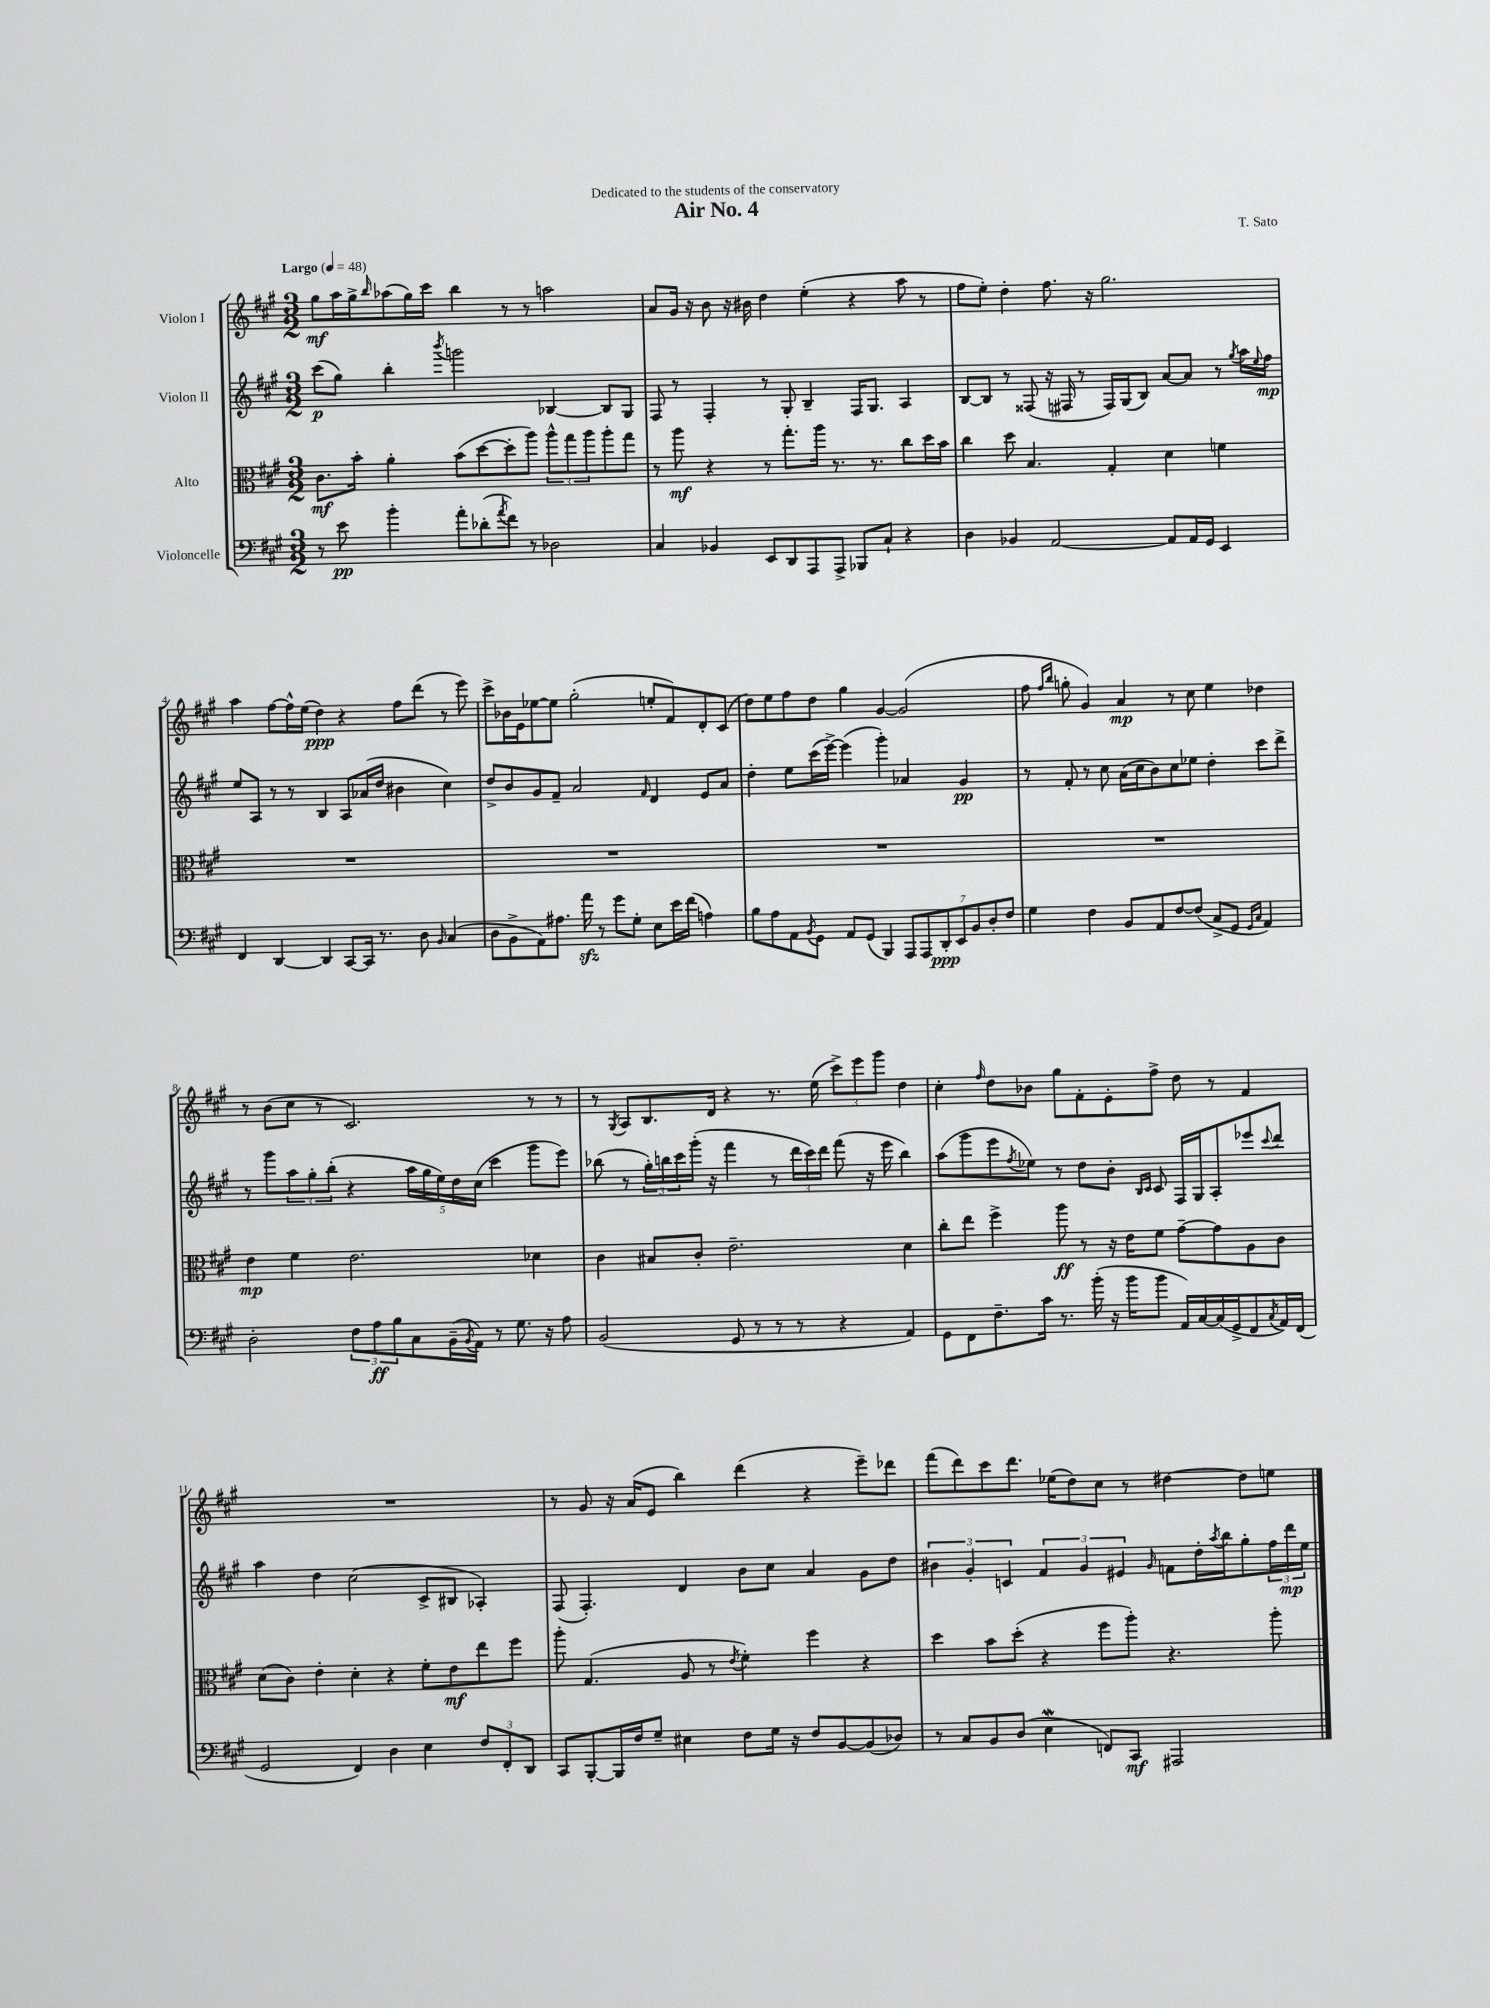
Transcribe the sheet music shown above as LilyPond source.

\header { title = "Air No. 4" composer = "T. Sato" dedication = "Dedicated to the students of the conservatory" }
<<
\new StaffGroup <<
\new Staff = "s0" \with { instrumentName = "Violon I" } {
    \clef treble \key a \major \numericTimeSignature \time 3/2 \tempo "Largo" 4 = 48
    gis''8\mf a''16 gis''16-> \grace { b''16 } aes''8( gis''16) cis'''16 b''4 r8 r8 a''2 |
    a'8 gis'16 r16 b'8 r16 bis'16 d''4 e''4-.( r4 a''8 r8 |
    fis''8 e''8-.) d''4-. fis''8. r16 gis''2. |
    a''4 fis''8~ fis''16-^ e''16( d''4\ppp) r4 fis''8 d'''8( r8 e'''8) |
    cis'''8-> bes'16 e'16 ees''8~ ees''8 gis''2-.( e''8-. fis'8) d'8-. cis'8( |
    d''8) e''8 fis''8 d''8 gis''4 gis'4~ gis'2( |
    fis''8 \grace { fis''16 b''16 } g''8-. gis'4) a'4\mp r8 cis''8 e''4 des''4 |
    r8 b'8( cis''8 r8 cis'2.) r8 r8 |
    r8 \acciaccatura { gis8 } a8 b8. d'16 r4 r8. e''16( \tuplet 3/2 { cis'''8->) e'''8 gis'''8 } d''4 |
    cis''4-. \grace { fis''16 } d''8 bes'8 gis''8 fis'8-. e'8-. fis''8-> d''8 r8 fis'4 |
    R1. |
    r8 gis'8 r16 a'16( e'8 b''4) d'''4( r4 e'''8--) des'''8 |
    fis'''8( d'''8) cis'''8 d'''8. ees''16( d''8) cis''8 r8 dis''4~ dis''8 e''8 \bar "|." |
}
\new Staff = "s1" \with { instrumentName = "Violon II" } {
    \clef treble \key a \major \numericTimeSignature \time 3/2
    cis'''8\p( gis''8) b''4-. \acciaccatura { b'''8 } g'''2 bes4~ bes8 gis8 |
    fis8 r8 fis4-. r8 gis8-. b4-- fis16 gis8. a4 |
    b8~ b8 r8 fisis8( r16 fis16 r8 fis16) gis16( b8) a'8~ a'8 r8 \acciaccatura { gis''8 } a''16 \appoggiatura { e''8 } fis''16\mp |
    e''8 a8 r8 r8 b4 a8 aes'16( d''16 bis'4 cis''4) |
    d''8-> b'8 gis'8 fis'8-- a'2 \grace { fis'16 } d'4 e'8 a'8 |
    d''4-. e''8 cis'''16( e'''16~->) e'''4( gis'''4-.) aes'4 gis'4\pp |
    r8 fis'8-. r8 cis''8 a'16( cis''16 b'8) cis''8 ees''8 d''4-. cis'''8 d'''8-> |
    r8 gis'''8 \tuplet 3/2 { a''8 gis''8-. b''8-.( } r4 \tuplet 5/4 { a''16 gis''16 e''16) d''16 cis''16( } cis'''4 gis'''8 e'''8) |
    bes''8( r8 \tuplet 3/2 { gis''16-.) b''16 cis'''16 } gis'''16-.( r16 fis'''4 r8 \tuplet 3/2 { d'''16 cis'''16) d'''16 } fis'''8( r16 e'''16 b''4) |
    a''8( gis'''8 e'''8 \acciaccatura { fis''8 } ees''8) r8 d''8 b'8-. \grace { b16 cis'16 } cis'8 fis16 gis16 a8-. ees'''8 \appoggiatura { cis'''8 } d'''8 |
    a''4 d''4 cis''2( cis'8-> bis8 aes4-.) |
    fis8( fis4.-.) d'4 b'8 cis''8 a'4 gis'8 d''8 |
    \tuplet 3/2 { bis'4 gis'4-. c'4 } \tuplet 3/2 { fis'4 gis'4 eis'4 } \grace { gis'16 } f'8 d''16-. \acciaccatura { a''8 } b''16 gis''8-. \tuplet 3/2 { fis''16 d'''16\mp e''16 } \bar "|." |
}
\new Staff = "s2" \with { instrumentName = "Alto" } {
    \clef alto \key a \major \numericTimeSignature \time 3/2
    cis'8.\mf b'16-. a'4-. b'8( d''8~ d''8-. a''8) \tuplet 3/2 { a''8-^ gis''8 a''8 } a''8-. gis''8 |
    r8 a''8\mf r4 r8 gis''8.-. a''16 r8. r8. cis''8 d''16 b'16 |
    cis''4 d''8 b4. gis4-. d'4 f'4 |
    R1. |
    R1. |
    R1. |
    R1. |
    e'4\mp fis'4 e'2. des'4 |
    cis'4 bis8 cis'8-. e'2.-- d'4 |
    cis''8-. e''8 fis''4-> a''8\ff r8 r16 e'16 fis'8 gis'8~-- gis'8 a8 cis'8 |
    d'8( cis'8) e'4-. d'4-. r4 fis'8-. e'8\mf e''8 fis''8 |
    a''8-. gis4.( a8 r8 \acciaccatura { e'8 } fis'4-.) fis''4 r4 |
    d''4 b'8 d''8-.( r4 fis''8 a''8-.) r4. a''8-. \bar "|." |
}
\new Staff = "s3" \with { instrumentName = "Violoncelle" } {
    \clef bass \key a \major \numericTimeSignature \time 3/2
    r8 e'8\pp b'4-. a'8-. des'8-.( \acciaccatura { a'8 } fis'8) r8 des2 |
    cis4 bes,4 e,8 d,8 a,,8 a,,8-> bes,,8 cis8-! r4 |
    d4 bes,4 a,2~ a,8 a,16 gis,16 e,4 |
    fis,4 d,4~ d,4 cis,8~ cis,16 r8. d8 \grace { b,16 } cis4( |
    d8 b,8-> a,8) ais8. a'16\sfz r8 gis'8 gis8-. e8 e'16 fis'16( a4) |
    b8 a8 a,8 \acciaccatura { b,8 } gis,8 a,8 gis,8( b,,4) \tuplet 7/4 { a,,8 a,,8 d,8-.\ppp e,8 b,8 d8-. fis8 } |
    gis4 fis4 b,8 a,8 fis8~ fis8( cis8-> gis,8 \grace { gis,16 cis16 } a,4) |
    d2-. \tuplet 3/2 { fis8 a8\ff b8 } cis8 b,16--( \acciaccatura { b,8 } a,16) r8 gis8. r16 a8 |
    b,2( gis,8 r8 r8 r8 r4 a,4) |
    gis,8 fis,8 fis8.-- cis'16 r8. b'16-.( r16 b'16 b'8 a,16) cis16~ cis16( gis,16-> fis,8 \acciaccatura { cis8 } a,16) fis,16( |
    gis,2 fis,4) d4 e4 \tuplet 3/2 { fis8 fis,8-. d,8 } |
    cis,8 b,,8~-. b,,16 fis16 gis8-- eis4 fis8 gis16 r16 fis8 b,8~ b,8( des8) |
    r8 cis8 b,8 d8( e4\mordent f,8) cis,8\mf ais,,2 \bar "|." |
}
>>
>>
